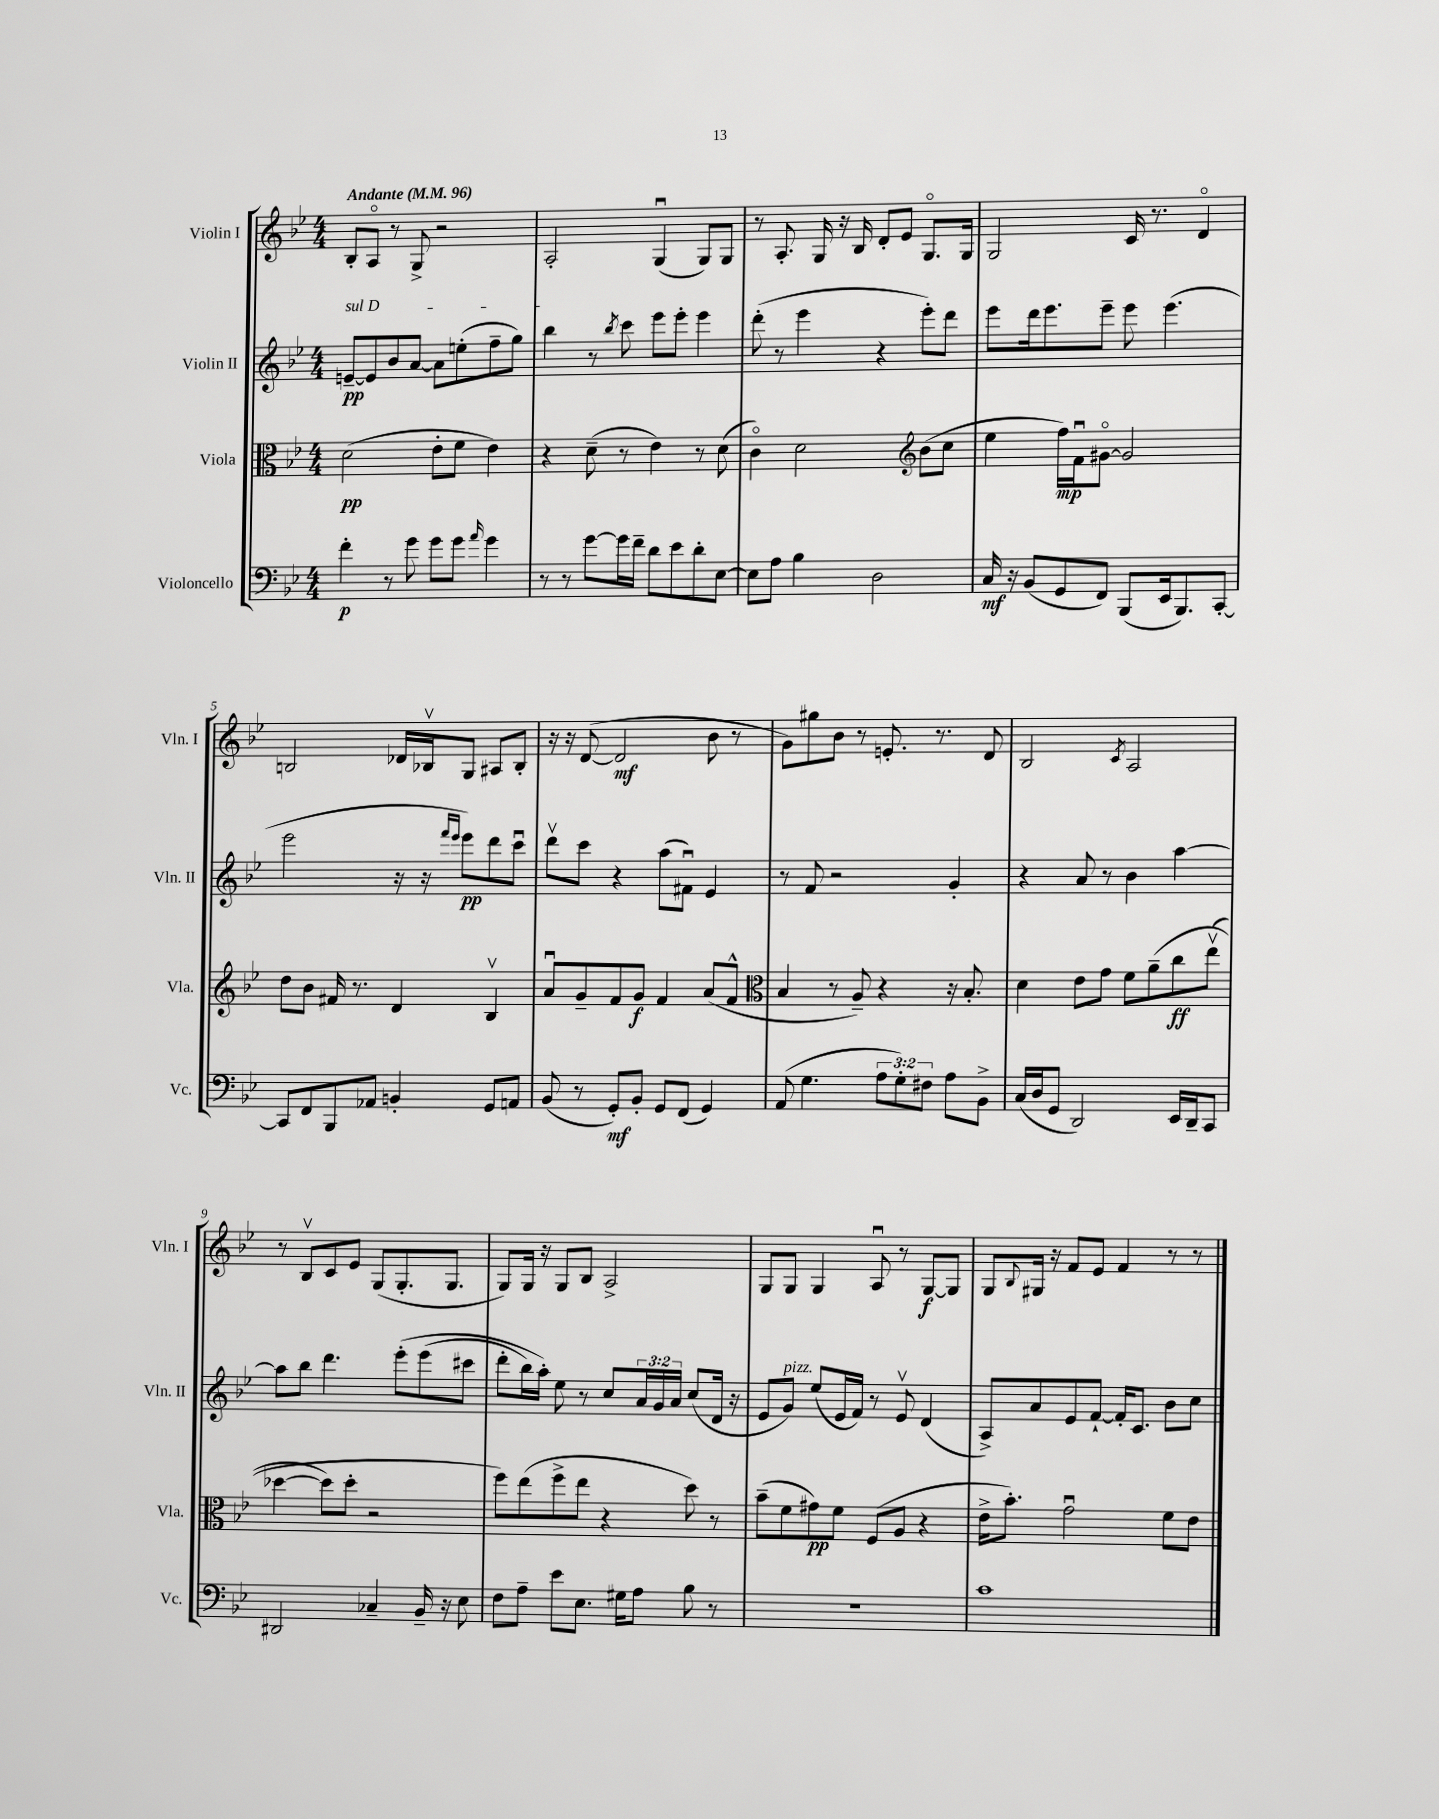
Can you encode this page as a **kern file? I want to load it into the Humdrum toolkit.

**kern	**dynam	**kern	**dynam	**kern	**dynam	**kern	**dynam
*part4	*part4	*part3	*part3	*part2	*part2	*part1	*part1
*staff4	*staff4	*staff3	*staff3	*staff2	*staff2	*staff1	*staff1
*I"Violoncello	*	*I"Viola	*	*I"Violin II	*	*I"Violin I	*
*I'Vc.	*	*I'Vla.	*	*I'Vln. II	*	*I'Vln. I	*
*clefF4	*	*clefC3	*	*clefG2	*	*clefG2	*
*k[b-e-]	*	*k[b-e-]	*	*k[b-e-]	*	*k[b-e-]	*
*M4/4	*	*M4/4	*	*M4/4	*	*M4/4	*
*MM96	*	*MM96	*	*MM96	*	*MM96	*
=1	=1	=1	=1	=1	=1	=1	=1
!	!	!	!	!	!	!LO:TX:a:B:t=Andante	!
!	!	!	!	!LO:TX:a:i:t=sul D	!	!	!
4f'\	p	(2d\	pp	[8en~/L	pp	8B-'/L	.
.	.	.	.	8e/]	.	8A/J	.
8r	.	.	.	8b-/	.	8r	.
8g\	.	.	.	[8a/J	.	8G^/	.
8g\L	.	8e-'\L	.	8a\L]	.	2r	.
8g\J	.	8f\J	.	(8een'\	.	.	.
16qqa/	.	.	.	.	.	.	.
4g\	.	4e-\)	.	8ff~\	.	.	.
.	.	.	.	8gg\J)	.	.	.
=2	=2	=2	=2	=2	=2	=2	=2
8r	.	4r	.	4bb-\	.	2A'/	.
8r	.	.	.	.	.	.	.
[8g\L	.	(8d~\	.	8r	.	.	.
.	.	.	.	8qbb-/	.	.	.
16g\L]	.	8r	.	8ccc\	.	.	.
16f~\JJ	.	.	.	.	.	.	.
8d\L	.	4e-\)	.	8eee-\L	.	(4Gu/	.
8e-\	.	.	.	8eee-'\J	.	.	.
8d'\	.	8r	.	4eee-\	.	8G/L)	.
[8E-\J	.	(8d\	.	.	.	8G/J	.
=3	=3	=3	=3	=3	=3	=3	=3
8E-\L]	.	4c\)	.	(8ddd'\	.	8r	.
8A\J	.	.	.	8r	.	8.A'/	.
4B-\	.	2d\	.	4eee-\	.	.	.
.	.	.	.	.	.	16G/	.
.	.	.	.	.	.	16r	.
.	.	.	.	.	.	16B-/	.
2D\	.	.	.	4r	.	8d'/L	.
.	.	.	.	.	.	8e-/J	.
*	*	*clefG2	*	*	*	*	*
.	.	(8b-\L	.	8eee-'\L)	.	8.G/L	.
.	.	8cc\J	.	8ddd\J	.	.	.
.	.	.	.	.	.	16G/Jk	.
=4	=4	=4	=4	=4	=4	=4	=4
16C/	mf	4ee-\	.	8eee-\L	.	2G/	.
16r	.	.	.	.	.	.	.
(8BB-/L	.	.	.	16ddd\k	.	.	.
.	.	.	.	8.eee-\	.	.	.
8GG/	.	16ff\LL)	mp	.	.	.	.
.	.	16fu\J	.	.	.	.	.
8FF/J)	.	[8g#X\J	.	8eee-~\J	.	.	.
(8BBB-/L	.	2g#/]	.	8eee-\	.	16c/	.
.	.	.	.	.	.	8.r	.
16EE-/k	.	.	.	(4.eee-\	.	.	.
8.BBB-/)	.	.	.	.	.	.	.
.	.	.	.	.	.	4d/	.
[8CC'/J	.	.	.	.	.	.	.
!!LO:LB:g=z
=5	=5	=5	=5	=5	=5	=5	=5
8CC/L]	.	8dd\L	.	2eee-\	.	2Bn/	.
8FF/	.	8b-\J	.	.	.	.	.
8BBB-/	.	16f#X/	.	.	.	.	.
.	.	8.r	.	.	.	.	.
8AA-X/J	.	.	.	.	.	.	.
4BBn'/	.	4d/	.	16r	.	16d-X/LL	.
.	.	.	.	16r	.	16B-Xv/J	.
.	.	.	.	16qqfff/LL	.	.	.
.	.	.	.	16qqeee-/JJ	.	.	.
.	.	.	.	8eee-\L)	pp	8G/J	.
8GG/L	.	4B-v/	.	8ddd\	.	8A#X/L	.
8AAn/J	.	.	.	8cccu\J	.	8B-'/J	.
=6	=6	=6	=6	=6	=6	=6	=6
(8BB-/	.	8au/L	.	8dddv\L	.	16r	.
.	.	.	.	.	.	16r	.
8r	.	8g~/	.	8ccc\J	.	([8d/	.
8GG'/L)	mf	8f/	.	4r	.	2d/]	mf
8BB-'/J	.	8g/J	f	.	.	.	.
8GG/L	.	4f/	.	(8aa\L	.	.	.
(8FF/J	.	.	.	8f#Xu\J)	.	.	.
4GG/)	.	(8a/L	.	4e-/	.	8b-\	.
.	.	8f^^/J	.	.	.	8r	.
=7	=7	=7	=7	=7	=7	=7	=7
*	*	*clefC3	*	*	*	*	*
(8AA/	.	4B-/	.	8r	.	8g\L)	.
4.G\	.	.	.	8f/	.	8gg#X\	.
.	.	8r	.	2r	.	8b-\J	.
.	.	8A~/)	.	.	.	8r	.
12A\L	.	4r	.	.	.	8.en'/	.
12G'\)	.	.	.	.	.	.	.
12F#X\J	.	.	.	.	.	.	.
.	.	.	.	.	.	8.r	.
8A\L	.	16r	.	4g'/	.	.	.
.	.	8.B-'/	.	.	.	.	.
8BB-^\J	.	.	.	.	.	8d/	.
=8	=8	=8	=8	=8	=8	=8	=8
(16C/LL	.	4d\	.	4r	.	2B-/	.
16D/J	.	.	.	.	.	.	.
8GG/J	.	.	.	.	.	.	.
2DD/)	.	8e-\L	.	8a/	.	.	.
.	.	8g\J	.	8r	.	.	.
.	.	.	.	.	.	8qc/	.
.	.	8f\L	.	4b-\	.	2A/	.
.	.	(8a~\	.	.	.	.	.
16EE-/LL	.	8cc\	ff	[4aa\	.	.	.
16DD~/J	.	.	.	.	.	.	.
8CC/J	.	(8ee-v\J	.	.	.	.	.
!!LO:LB:g=z
=9	=9	=9	=9	=9	=9	=9	=9
2DD#X/	.	[4dd-X\	.	8aa\L]	.	8r	.
.	.	.	.	8bb-\J	.	8B-v/L	.
.	.	8dd-\L])	.	4.ddd\	.	8c/	.
.	.	8dd-'\J	.	.	.	8e-/J	.
4C-X~/	.	2r	.	.	.	(8G/L	.
.	.	.	.	(8eee-'\L	.	8.G'/	.
16BB-~/	.	.	.	(8eee-\	.	.	.
16r	.	.	.	.	.	8.G/J	.
8E-\	.	.	.	8ccc#X\J	.	.	.
=10	=10	=10	=10	=10	=10	=10	=10
8F\L	.	8ff\L)	.	8ddd'\L	.	8G/L)	.
8A~\J	.	(8ee-\	.	16bb-\L)	.	16G/Jk	.
.	.	.	.	16aa'\JJ)	.	16r	.
8e-\L	.	8ff^\	.	8ee-\	.	8G/L	.
8.E-\J	.	8ee-\J	.	8r	.	8B-/J	.
.	.	4r	.	8cc/L	.	2A^/	.
16G#X\KL	.	.	.	.	.	.	.
8A\J	.	.	.	24a/L	.	.	.
.	.	.	.	24g/	.	.	.
.	.	.	.	24a/JJ	.	.	.
8B-\	.	8dd\)	.	(8cc/L	.	.	.
8r	.	8r	.	16d/Jk	.	.	.
.	.	.	.	16r	.	.	.
=11	=11	=11	=11	=11	=11	=11	=11
1r	.	(8b-~\L	.	8e-/L	.	8G/L	.
!	!	!	!	!LO:TX:a:i:t=pizz.	!	!	!
.	.	8f\	.	8g/J)	.	8G/J	.
.	.	8g#X\)	pp	(8ee-/L	.	4G/	.
.	.	8f\J	.	16e-/L	.	.	.
.	.	.	.	16f/JJ)	.	.	.
.	.	(8F/L	.	8r	.	8Au/	.
.	.	8A/J	.	8e-v/	.	8r	.
.	.	4r	.	(4d/	.	[8G/L	f
.	.	.	.	.	.	8G/J]	.
=12	=12	=12	=12	=12	=12	=12	=12
1c	.	16e-^\KL	.	8A^/L)	.	8G/L	.
.	.	8.b-'\J)	.	.	.	.	.
.	.	.	.	.	.	8qqB-/	.
.	.	.	.	8a/	.	16G#X/Jk	.
.	.	.	.	.	.	16r	.
.	.	2gu\	.	8e-/	.	8f/L	.
.	.	.	.	[8f`/J	.	8e-/J	.
.	.	.	.	16f'/KL]	.	4f/	.
.	.	.	.	8.c/J	.	.	.
.	.	8f\L	.	8b-\L	.	8r	.
.	.	8e-\J	.	8cc\J	.	8r	.
==	==	==	==	==	==	==	==
*-	*-	*-	*-	*-	*-	*-	*-
